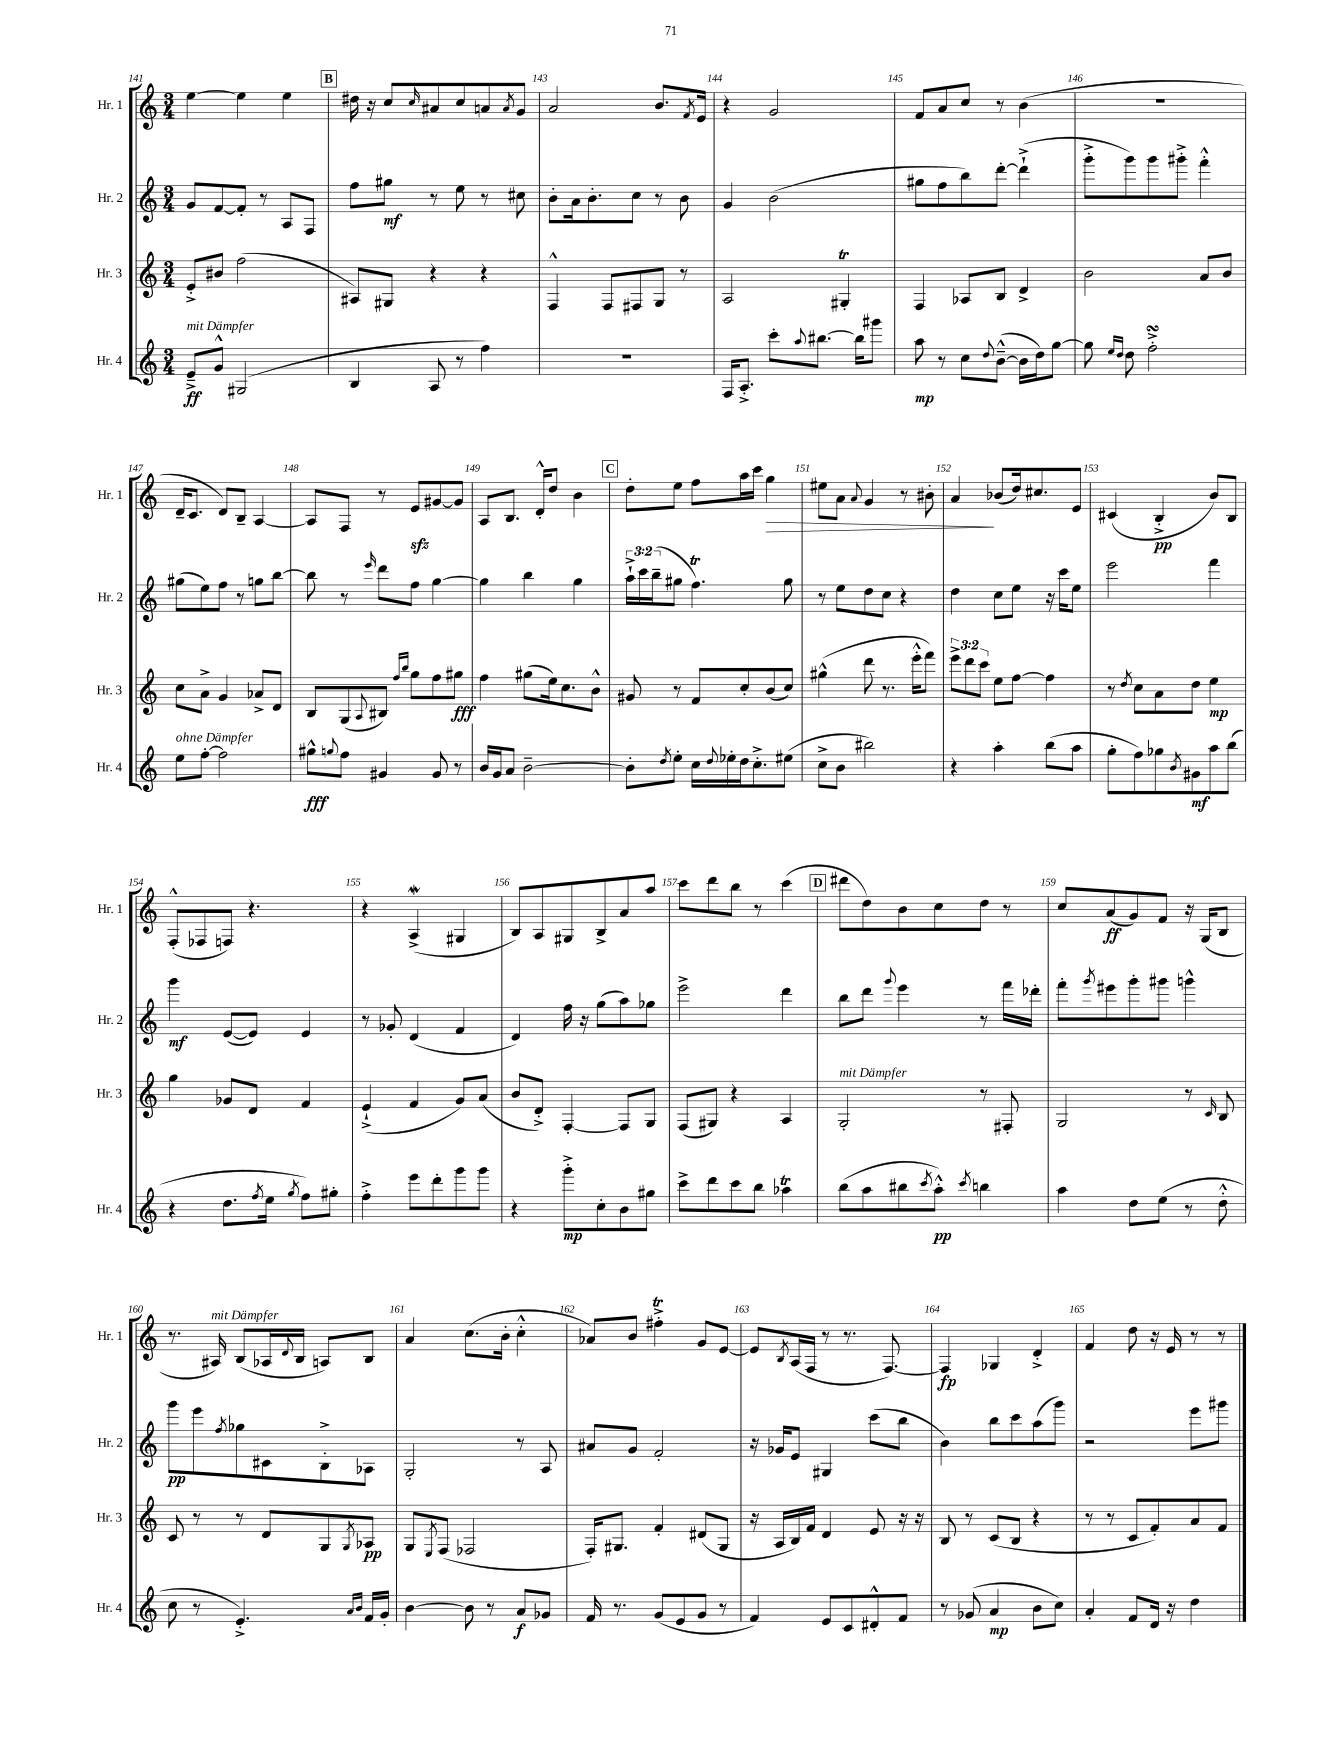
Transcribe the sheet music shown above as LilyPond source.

<<
\new StaffGroup <<
\new Staff = "s0" \with { instrumentName = "Hr. 1" shortInstrumentName = "Hr. 1" } {
    \clef treble \key c \major \numericTimeSignature \time 3/4
    e''4~ e''4 e''4 |
    \mark \markup { \box "B" } dis''16 r16 c''8 \grace { c''16 } ais'8 c''8 a'8 \acciaccatura { a'8 } g'8 |
    a'2 b'8. \acciaccatura { f'8 } e'16 |
    r4 g'2 |
    f'8 a'8 c''8 r8 b'4( |
    R2. |
    d'16-- c'8. d'8) b8-- a4~ |
    a8 f8 r8 e'8\sfz gis'8~ gis'8 |
    a8 b8. d'16-.-^ d''8 b'4 |
    \mark \markup { \box "C" } d''8-. e''8 f''8 a''16 c'''16 g''4\> |
    eis''8 a'8 \appoggiatura { a'8 } g'4 r8 bis'8-. |
    a'4\! bes'8( d''16) cis''8. e'8 |
    cis'4( b4-.->\pp b'8) b8 |
    f8-.-^( fes8 f8) r4. |
    r4 a4->\mordent( gis4 |
    b8) a8 gis8 b8-> a'8 a''8 |
    c'''8 d'''8 b''8 r8 c'''4( |
    \mark \markup { \box "D" } dis'''8 d''8) b'8 c''8 d''8 r8 |
    c''8 a'8\ff( g'8) f'8 r16 g16( b8 |
    r8. ais16^\markup { \italic "mit Dämpfer" }) b8( aes16 \appoggiatura { d'8 } b16 a8) b8 |
    a'4 c''8.( b'16-. c''4-.-^ |
    aes'8) b'8 fis''4-.->\trill g'8 e'8~ |
    e'8 \acciaccatura { b8 } a16( f16 r8 r8. f8.~) |
    f4\fp ges4 d'4-.-> |
    f'4 d''8 r16 e'16 r8 r8 \bar "|." |
}
\new Staff = "s1" \with { instrumentName = "Hr. 2" shortInstrumentName = "Hr. 2" } {
    \clef treble \key c \major \numericTimeSignature \time 3/4 \override Staff.TupletNumber.text = #tuplet-number::calc-fraction-text
    g'8 f'8~ f'8-. r8 a8 f8 |
    \mark \markup { \box "B" } f''8 gis''8\mf r8 e''8 r8 cis''8 |
    b'8-. a'16 b'8.-. c''8 r8 b'8 |
    g'4 b'2( |
    gis''8 f''8 b''8) d'''8~-. d'''4-!->( |
    g'''8-.-> g'''8) g'''8 gis'''8-.-> f'''4-.-^ |
    gis''8( e''8) f''8 r8 g''8 b''8~ |
    b''8 r8 \grace { e'''16 } d'''8 f''8 g''4~ |
    g''4 b''4 g''4 |
    \mark \markup { \box "C" } \tuplet 3/2 { a''16-!-> c'''16 b''16--( } gis''8 f''4.\trill) gis''8 |
    r8 e''8 d''8 c''8 r4 |
    d''4 c''8 e''8 r16 c'''16 e''8 |
    e'''2 f'''4 |
    g'''4\mf e'8~( e'8) e'4 |
    r8 ges'8-. d'4( f'4 |
    d'4) f''16 r16 g''8( a''8) ges''8 |
    e'''2-> d'''4 |
    \mark \markup { \box "D" } b''8 d'''8 \appoggiatura { g'''8 } e'''4 r8 f'''16 des'''16-. |
    f'''8-. \acciaccatura { g'''8 } eis'''8 g'''8-. gis'''8 g'''4-^ |
    g'''8\pp e'''8 \acciaccatura { f''8 } ges''8 cis'8 b8-.-> aes8 |
    g2-. r8 a8 |
    ais'8 g'8 f'2-. |
    r16 ges'16 e'8 gis4 c'''8( b''8 |
    b'4) b''8 c'''8 a''8( g'''8) |
    r2 e'''8 gis'''8 \bar "|." |
}
\new Staff = "s2" \with { instrumentName = "Hr. 3" shortInstrumentName = "Hr. 3" } {
    \clef treble \key c \major \numericTimeSignature \time 3/4 \override Staff.TupletNumber.text = #tuplet-number::calc-fraction-text
    e'8-.-> bis'8 f''2( |
    \mark \markup { \box "B" } ais8) gis8 r4 r4 |
    f4-^ f8 fis8 g8 r8 |
    a2 gis4-.\trill |
    f4 aes8 b8 d'4-> |
    b'2 a'8 b'8 |
    c''8 a'8-> g'4 aes'8-> d'8 |
    b8 g8( \appoggiatura { a8 } bis8) \grace { f''16 b''16 } g''8 f''8 gis''8\fff |
    f''4 gis''8( e''16) c''8. b'8-^ |
    \mark \markup { \box "C" } gis'8 r8 f'8 c''8-. b'8( c''8) |
    gis''4-^( d'''8 r8. e'''16-.-^ f'''8) |
    \tuplet 3/2 { e'''8-> d'''8 c'''8 } e''8 f''8~ f''4 |
    r8 \acciaccatura { d''8 } c''8 a'8 d''8 e''4\mp |
    g''4 ges'8 d'8 f'4 |
    e'4-!->( f'4 g'8) a'8( |
    b'8 d'8-.->) f4~-. f8 g8 |
    f8( gis8) r4 a4 |
    \mark \markup { \box "D" } g2-.^\markup { \italic "mit Dämpfer" } r8 fis8-. |
    g2 r8 \grace { c'16 } b8 |
    c'8 r8 r8 d'8 g8 \acciaccatura { g8 } aes8\pp |
    g8 \acciaccatura { e8 } f8( fes2 |
    f16-.) gis8. f'4-. dis'8( gis8 |
    r16 a16 b16) f'16 d'4 e'8 r16 r16 |
    b8 r8 c'8( b8 r4 |
    r8 r8 c'8 f'8-.) a'8 f'8 \bar "|." |
}
\new Staff = "s3" \with { instrumentName = "Hr. 4" shortInstrumentName = "Hr. 4" } {
    \clef treble \key c \major \numericTimeSignature \time 3/4
    e'8--->\ff^\markup { \italic "mit Dämpfer" } g'8-^ gis2( |
    \mark \markup { \box "B" } b4 a8 r8 f''4) |
    R2. |
    f16 a8.-.-> c'''8-. \appoggiatura { a''8 } bis''8.~ bis''16 gis'''8 |
    a''8\mp r8 c''8 \appoggiatura { d''8 } b'8~---^( b'16 d''16) g''8~ |
    g''8 \grace { e''16 d''16 } d''8 f''2-.->\turn |
    e''8^\markup { \italic "ohne Dämpfer" } f''8~-. f''2 |
    gis''8-^\fff \appoggiatura { g''8 } f''8 gis'4 gis'8 r8 |
    b'16 g'16 a'8 b'2~-- |
    \mark \markup { \box "C" } b'8-. \acciaccatura { d''8 } e''8-. c''16 \appoggiatura { d''8 } ees''16-. d''16 c''8.-.-> eis''8( |
    c''8-> b'8 bis''2) |
    r4 a''4-. b''8( a''8 |
    g''8-. f''8) ges''8 \acciaccatura { b'8 } gis'8\mf a''8 b''8( |
    r4 d''8. \acciaccatura { f''8 } e''16 \acciaccatura { g''8 } f''8) gis''8-. |
    f''4-.-> e'''8 d'''8-. g'''8 g'''8 |
    r4 g'''8-.->\mp c''8-. b'8 gis''8 |
    c'''8-> d'''8 c'''8 b''8 aes''4\trill |
    \mark \markup { \box "D" } b''8( a''8 bis''8 \acciaccatura { c'''8 } a''8-.-^\pp) \acciaccatura { c'''8 } b''4 |
    a''4 d''8 e''8( r8 d''8-.-^ |
    c''8 r8 e'4.-.->) \grace { a'16 b'16 } f'16 g'16-. |
    b'4~ b'8 r8 a'8\f ges'8 |
    f'16 r8. g'8( e'8 g'8 r8 |
    f'4) e'8 c'8 dis'8-.-^ f'8 |
    r8 ges'8( a'4\mp b'8 c''8) |
    a'4-. f'8 d'16 r16 d''4 \bar "|." |
}
>>
>>
\layout { \context { \Score currentBarNumber = #141 \override BarNumber.break-visibility = ##(#f #t #t) barNumberVisibility = #all-bar-numbers-visible } }
